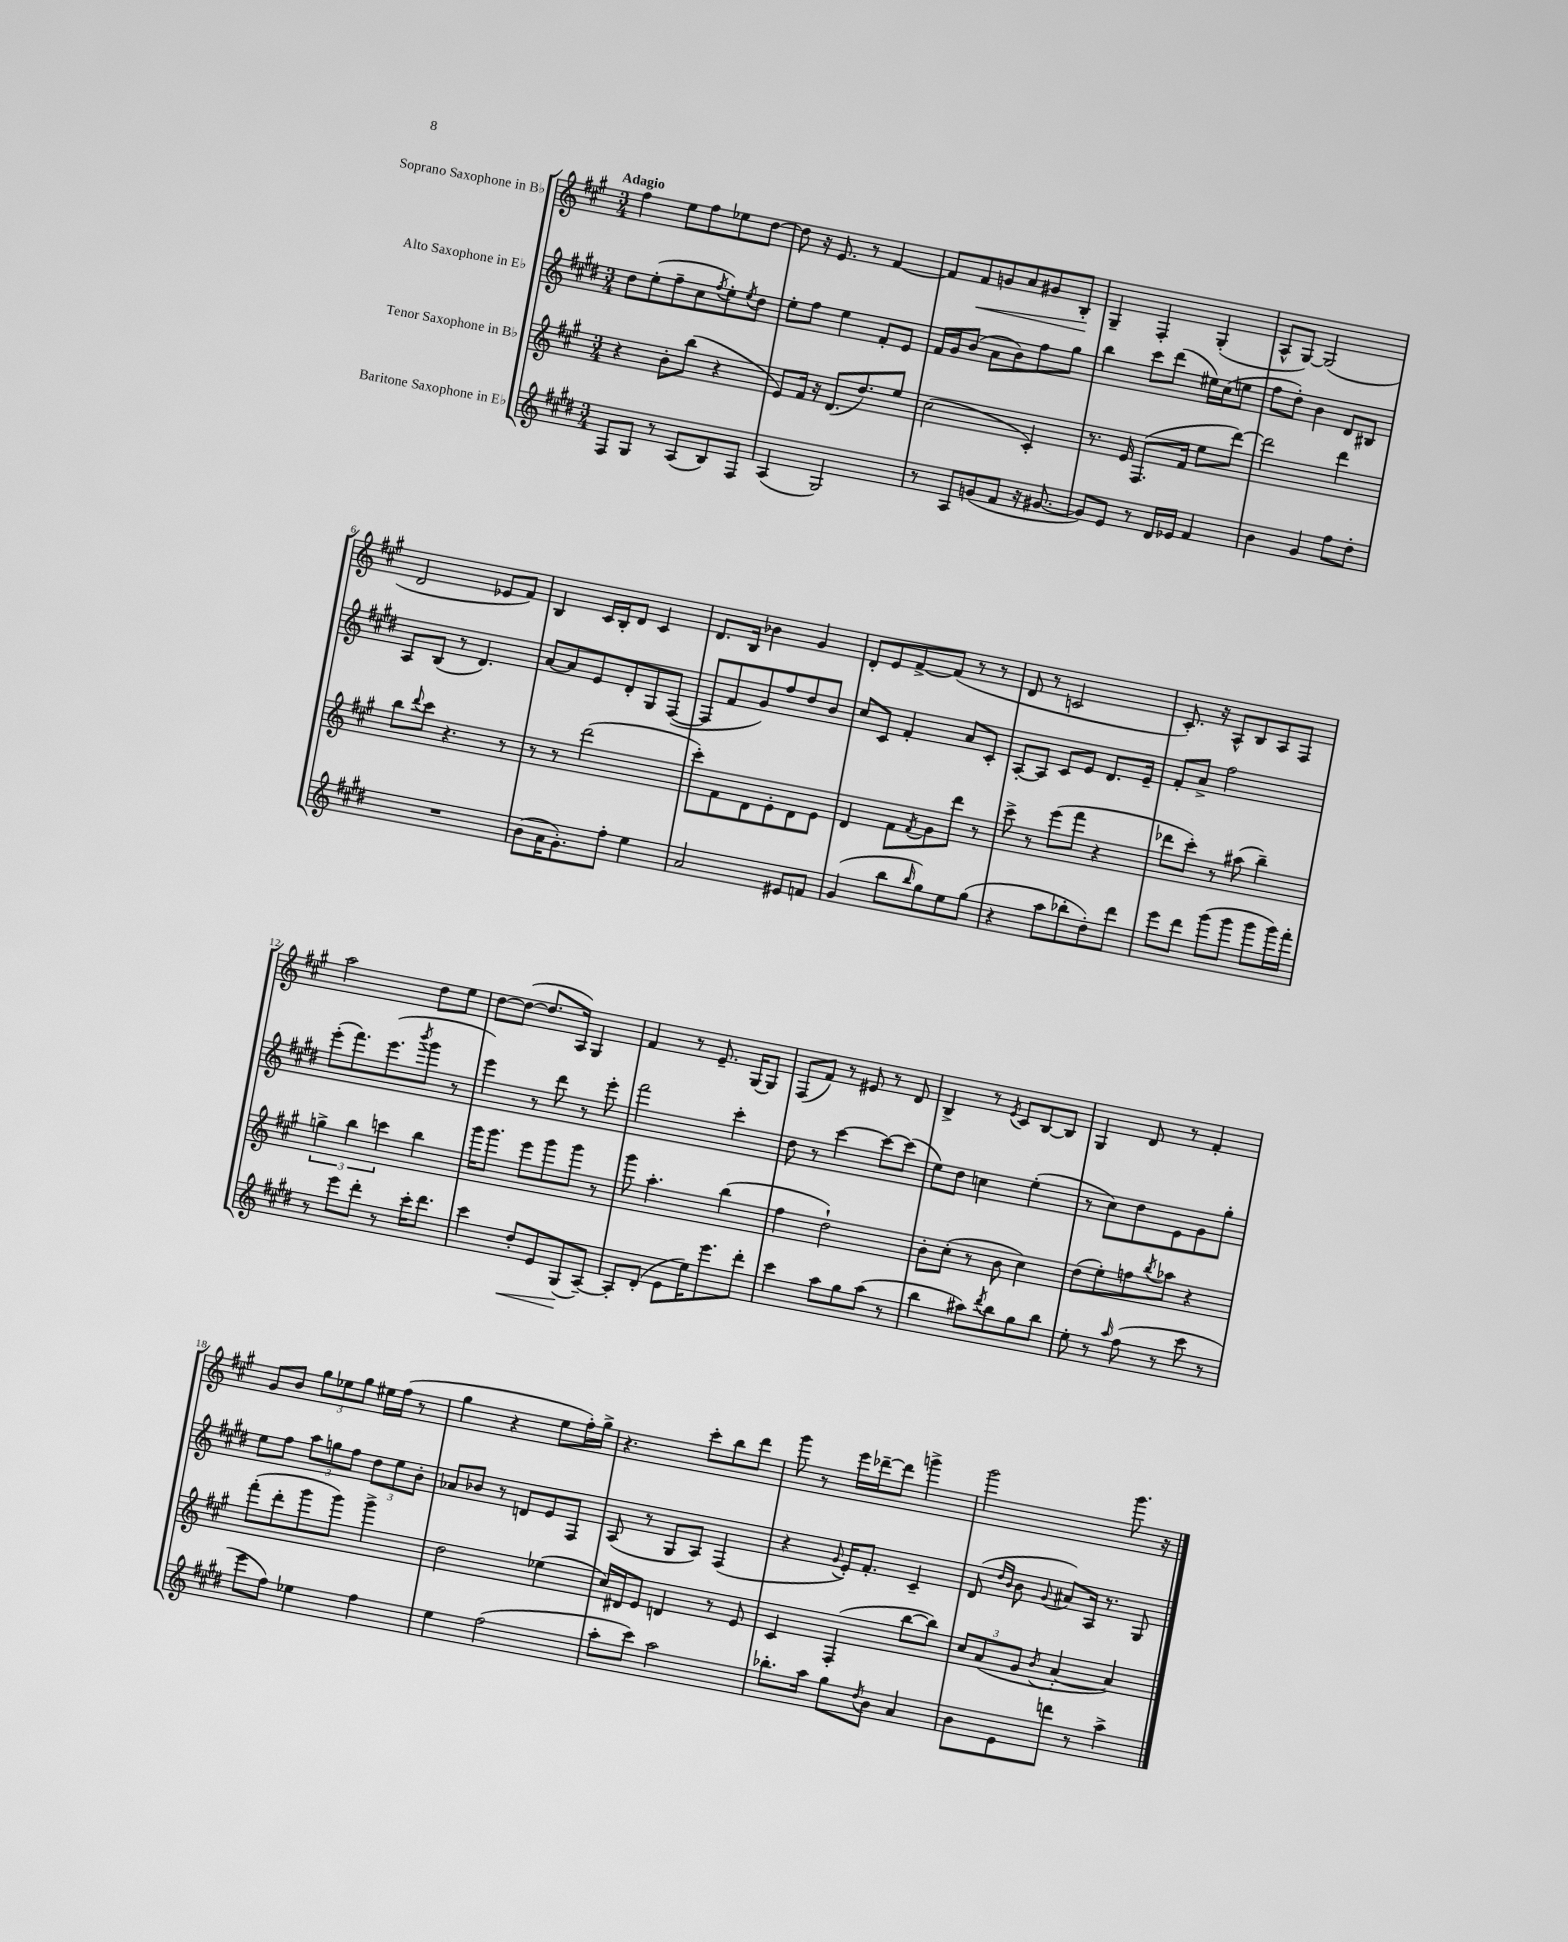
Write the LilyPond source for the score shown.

<<
\new StaffGroup <<
\new Staff = "s0" \with { instrumentName = "Soprano Saxophone in Bb" } {
    \clef treble \key a \major \numericTimeSignature \time 3/4 \tempo "Adagio"
    fis''4 e''8 fis''8 ees''8 d''8~ |
    d''8 r16 e'8. r8 fis'4~ |
    fis'8 fis'8\< g'8 a'8 gis'8 b8-.\! |
    gis4-- fis4-. gis4-.( |
    a8-^ gis8~) gis2( |
    d'2 ees'8 fis'8) |
    b4 cis'16 b16-. d'8 cis'4 |
    d'8. b16 bes'4 gis'4 |
    d'8-. e'8 fis'8~-> fis'8( r8 r8 |
    d'8 r8 c'2 |
    cis'8.-.) r16 a8-^ b8 a8 fis8 |
    a''2 d''8 e''8 |
    d''8~ d''8~( d''8. a16) gis4 |
    fis'4 r8 e'8.-- gis16~ gis8 |
    fis8( fis'8) r8 eis'8 r8 d'8 |
    b4-> r8 \acciaccatura { e'8 } cis'8 b8~ b8 |
    gis4 d'8 r8 fis'4-. |
    gis'8 b'8 \tuplet 3/2 { gis''8 ees''8 gis''8 } eis''16 fis''16( r8 |
    gis''4 r4 e''8 fis''16-.) gis''16-> |
    r4. cis'''8-. b''8 d'''8 |
    gis'''8 r8 e'''16 des'''16~-- des'''8 g'''4-> |
    gis'''2 gis'''8. r16 \bar "|." |
}
\new Staff = "s1" \with { instrumentName = "Alto Saxophone in Eb" } {
    \clef treble \key e \major \numericTimeSignature \time 3/4
    dis''8 e''8-.( fis''8-- cis''8 \acciaccatura { fis''8 } e''8-.) \acciaccatura { e''8 } dis''8 |
    e''8-. fis''8 e''4 fis'8-. e'8 |
    fis'16 gis'16 b'8( a'8 b'8) fis''8 gis''8 |
    b''4 cis'''8 dis'''8( eis''16) cis''16( e''8 |
    fis''8 dis''8-.) b'4 dis'8 bis8 |
    a8 b8( r8 dis'4.) |
    a'8~ a'8 e'8 dis'8-. gis8 fis8~( |
    fis8 fis'8 gis'8) fis''8 dis''8 b'8 |
    cis''8 cis'8 fis'4-. a'8 cis'8-. |
    a8~-. a8 cis'8 e'8 dis'8. e'16-- |
    fis'8-. a'8-> fis''2 |
    e'''8-.( fis'''8.) e'''8.( \acciaccatura { b'''8 } gis'''8 r8 |
    e'''4) r8 dis'''8 r8 e'''8-. |
    fis'''2 cis'''4-. |
    dis''8 r8 cis'''4~ cis'''8~ cis'''8( |
    e''8) dis''8 c''4 e''4-.( |
    r8 cis''8) dis''8 e'8 gis'8 gis''8-. |
    e''8 fis''8 \tuplet 3/2 { a''8 g''8 fis''8 } \tuplet 3/2 { dis''8 e''8 b'8-. } |
    aes'8 bes'8 r8 d'8 e'8 fis8 |
    a8( r8 gis8 a8) fis4( |
    r4 \appoggiatura { gis'8 } e'16-.) fis'8.-. cis'4-- |
    dis'8( \grace { dis''16 b'16 } b'8 \appoggiatura { gis'8 } ais'8) a16 r8. gis8 \bar "|." |
}
\new Staff = "s2" \with { instrumentName = "Tenor Saxophone in Bb" } {
    \clef treble \key a \major \numericTimeSignature \time 3/4
    r4 b'8-. b''8( r4 |
    e'8) fis'16 r16 d'8.( d''8.) e''8 |
    cis''2( cis'4-.) |
    r8. e'16 fis8.( fis'16 e''8 d'''8~) |
    d'''2 d'''4 |
    b''8 \appoggiatura { d'''8 } cis'''8 r4. r8 |
    r8 r8 d'''2( |
    cis'''8-.) fis'8 d'8 e'8-. d'8 e'8 |
    d'4 fis'8 \acciaccatura { fis'8 } gis'8 d'''8 r8 |
    cis'''8-> r8 e'''8( fis'''8 r4 |
    des'''8 cis'''8-.) r8 ais''8( b''4--) |
    \tuplet 3/2 { g''4-> b''4 c'''4 } b''4 |
    gis'''16 gis'''8. e'''8 gis'''8 gis'''8 r8 |
    gis'''8 a''4.-. b''4( |
    fis''4 d''2-!) |
    b'8-. cis''8-.( r8 b'8 cis''4) |
    d''8( e''8-.) f''8 \acciaccatura { b''8 } aes''8 r4 |
    fis'''8-.( d'''8-. gis'''8 gis'''8) gis'''4-> |
    d''2 ees''4( |
    cis''16) dis'16 e'8 d'4 r8 e'8 |
    cis'4 fis4-.( b''8~ b''8) |
    \tuplet 3/2 { cis''8 a'8( gis'8 } \acciaccatura { b'8 } a'4~-. a'4) \bar "|." |
}
\new Staff = "s3" \with { instrumentName = "Baritone Saxophone in Eb" } {
    \clef treble \key e \major \numericTimeSignature \time 3/4
    fis8 gis8 r8 a8( b8) fis8 |
    a4( gis2) |
    r8 a8 g'8( fis'8 r16 gis'8.~ |
    gis'8) e'8 r8 dis'16 ees'16 fis'4 |
    b'4 gis'4 fis''8 dis''8-. |
    R2. |
    b'8( a'16 gis'8.-.) fis''8-. e''4 |
    a'2 eis'8 f'8 |
    gis'4( b''8 \grace { b''16 } gis''8) e''8 gis''8( |
    r4 a''8 bes''8-. dis''8-.) dis'''8 |
    e'''8 dis'''8 gis'''8( gis'''8 gis'''8 gis'''16) fis'''16-. |
    r8 e'''8 dis'''8-. r8 cis'''16-. dis'''8. |
    cis'''4 dis''8-.\< e'8 gis8\!( a8~--) |
    a8-. dis'8-.( e'8 e''16) e'''8. dis'''8-. |
    cis'''4 a''8 gis''8 a''8( r8 |
    b''4 ais''8) \acciaccatura { dis'''8 } b''8 gis''8 b''8 |
    e''8-. r8 \grace { a''16 } fis''8( r8 cis'''8 r8 |
    e'''8 fis''8) ees''4 fis''4 |
    e''4 fis''2( |
    a''8-. cis'''8) a''2 |
    bes''8.-. a''16 gis''8 \acciaccatura { dis''8 } b'8 a'4 |
    b'8 e'8 d'''8 r8 a''4-> \bar "|." |
}
>>
>>
